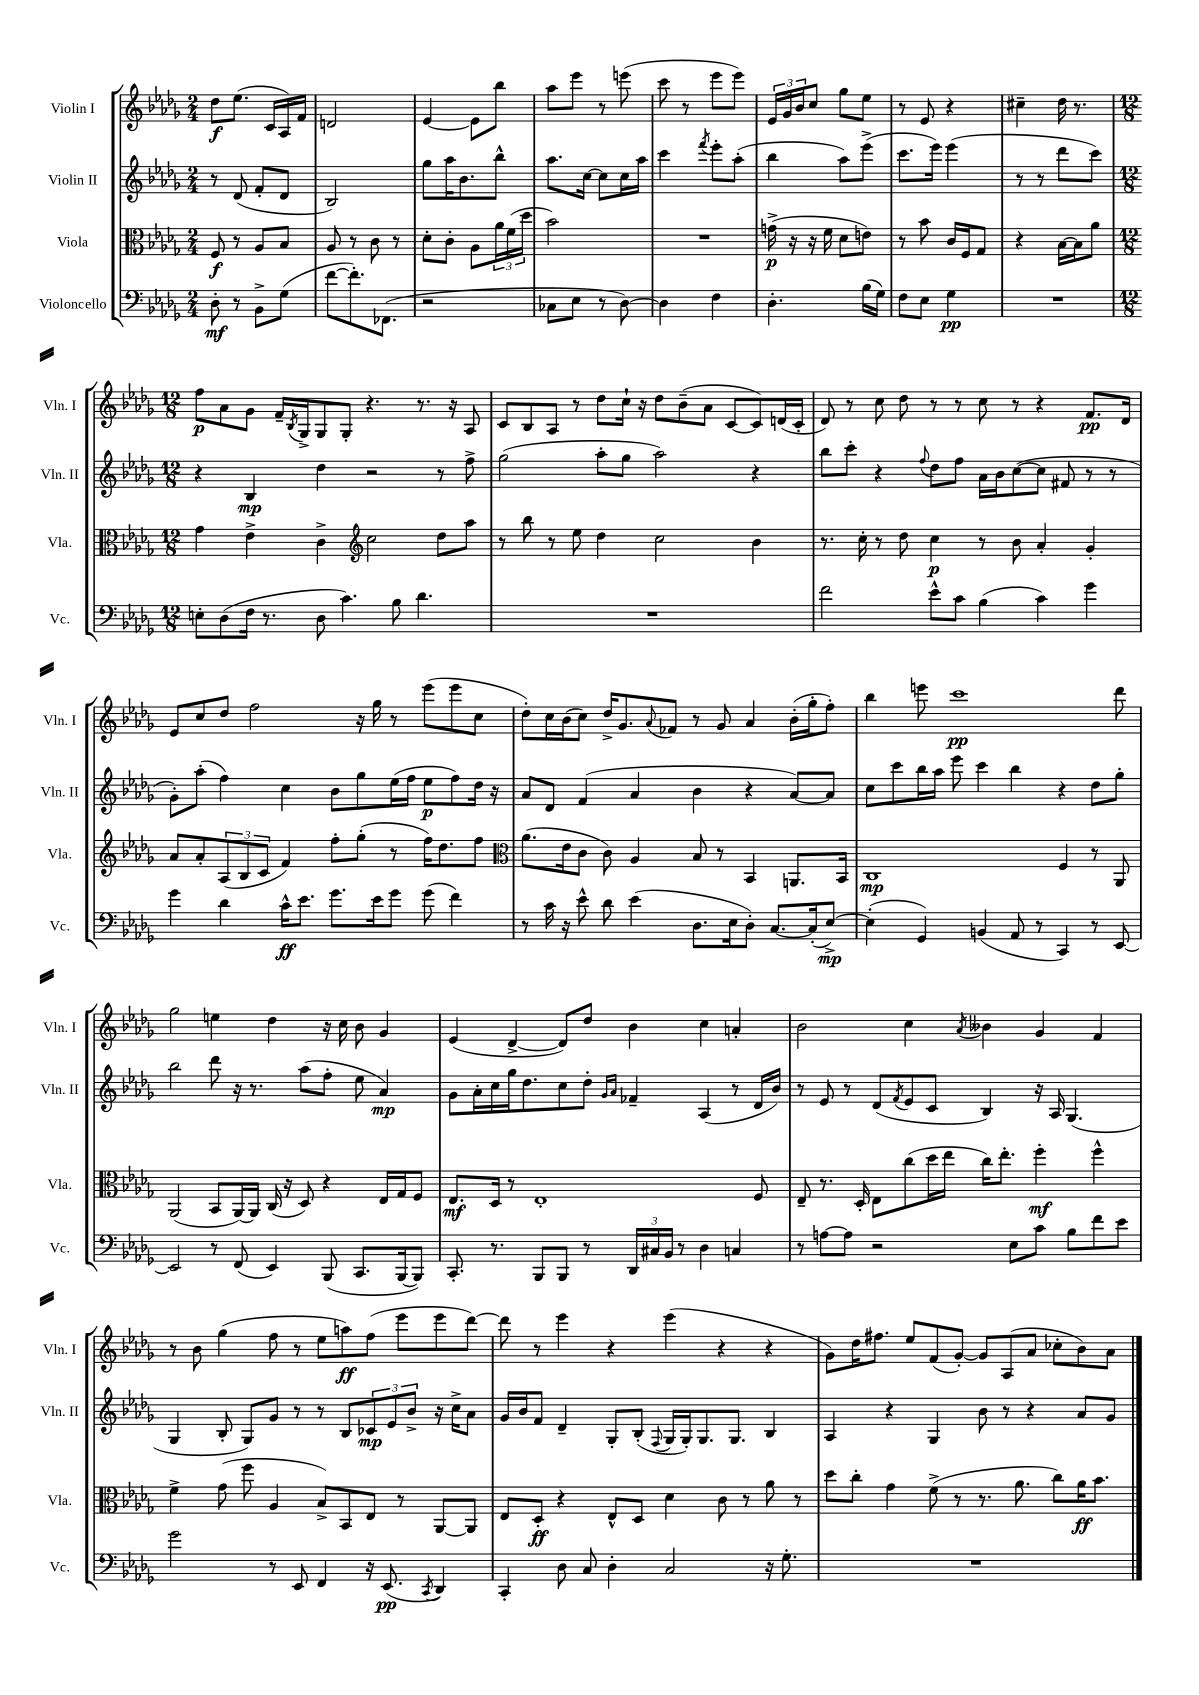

**kern	**kern	**kern	**kern
*staff4	*staff3	*staff2	*staff1
*clefF4	*clefC3	*clefG2	*clefG2
*k[b-e-a-d-g-]	*k[b-e-a-d-g-]	*k[b-e-a-d-g-]	*k[b-e-a-d-g-]
*M2/4	*M2/4	*M2/4	*M2/4
8D-'\	8F/	8r	8dd-\L
8r	8r	(8d-/	(8.ee-\J
8BB-^\L	8A-/L	8f'/L	.
.	.	.	16c/LL
(8G-\J	8B-/J	8d-/J	16A-/)
.	.	.	16f/JJ
=	=	=	=
[8f\L	8A-/	2B-/)	2d/
8.f'\])	8r	.	.
.	8c\	.	.
(8.FF-\J	.	.	.
.	8r	.	.
=	=	=	=
2r	8d-'\L	8gg-\L	[4e-/
.	8c'\J	16aa-\K	.
.	.	8.b-\	.
.	8A-\L	.	8e-\]L
.	24a-\L	8bb-^^\J	8bb-\J
.	(24f\	.	.
.	24dd-\JJ	.	.
=	=	=	=
8C-\L	2b-\)	8.aa-\L	8aa-\L
8E-\J	.	.	8eee-\J
.	.	[16cc\Jk	.
8r	.	8cc\]L	8r
[8D-\)	.	16cc\L	(8eee\
.	.	16aa-\JJ	.
=	=	=	=
4D-\]	2r	4ccc\	8ccc\
.	.	.	8r
.	.	8qfff/	.
4F\	.	8eee-'\L	8eee-\L
.	.	(8aa-'\J	8eee-\J)
=	=	=	=
4.D-'\	(16g^\	4bb-\	24e-/LL
.	.	.	24g-/
.	16r	.	.
.	.	.	24b-/J
.	16r	.	8cc/J
.	16f\	.	.
.	8d-\L	8aa-\L)	8gg-\L
(16B-\LL	8e\J)	(8eee-^\J	8ee-\J
16G-\JJ)	.	.	.
=	=	=	=
8F\L	8r	8.ccc\L	8r
8E-\J	8b-\	.	8e-/
.	.	16eee-\Jk)	.
4G-\	16c/LL	(4eee-\	4r
.	16F/J	.	.
.	8G-/J	.	.
=	=	=	=
2r	4r	8r	4cc#~\
.	.	8r	.
.	[16B-\LL	8ddd-\L	16dd-\
.	16B-\]J	.	8.r
.	8a-\J	8ccc\J)	.
=	=	=	=
*M12/8	*M12/8	*M12/8	*M12/8
8E'\L	4g-\	4r	8ff\L
(8D-\	.	.	8a-\
16F\Jk	4e-^\	4B-/	8g-\J
8.r	.	.	.
.	.	.	16f~/LL
.	.	.	8qB-/
.	.	.	16G-^/J
8D-\	4c^\	4dd-\	8G-/
4.c\)	.	.	8G-'/J
*	*clefG2	*	*
.	2cc\	2r	4.r
8B-\	.	.	.
4.d-\	.	.	8.r
.	8dd-\L	8r	.
.	.	.	16r
.	8aa-\J	8ff^\	8A-/
=	=	=	=
1.r	8r	(2gg-\	8c/L
.	8bb-\	.	8B-/
.	8r	.	8A-/J
.	8ee-\	.	8r
.	4dd-\	8aa-'\L	8dd-\L
.	.	8gg-\J	16cc`\Jk
.	.	.	16r
.	2cc\	2aa-\)	8dd-\L
.	.	.	(8b-~\
.	.	.	8a-\J
.	.	.	[8c/L
.	4b-\	4r	8c/])
.	.	.	(16d/L
.	.	.	16c'/JJ
=	=	=	=
2f\	8.r	8bb-\L	8d-/)
.	.	8ccc'\J	8r
.	16cc'\	.	.
.	8r	4r	8cc\
.	8dd-\	.	8dd-\
.	.	8qqff/	.
8e-^^\L	4cc\	8dd-\L	8r
8c\J	.	8ff\J	8r
(4B-\	8r	16a-\LL	8cc\
.	.	16b-\J	.
.	8b-\	([8cc\	8r
4c\)	4a-'/	8cc\]J	4r
.	.	8f#/	.
4g-\	4g-'/	8r	8.f/L
.	.	8r	.
.	.	.	16d-/Jk
=	=	=	=
4g-\	8a-/L	8g-'\L)	8e-/L
.	8a-'/	(8aa-'\J	8cc/
4d-\	(12A-/	4ff\)	8dd-/J
.	12B-/	.	.
.	.	.	2ff\
.	12c/J	.	.
16c^^\LK	4f/)	4cc\	.
8.e-\J	.	.	.
8.g-\L	8ff'\L	8b-\L	.
.	(8gg-'\J	8gg-\	16r
16e-\k	.	.	16gg-\
8g-\J	8r	(16ee-\L	8r
.	.	16ff\JJ	.
(8g-\	16ff\LK)	8ee-\L	(8eee-\L
.	8.dd-\	.	.
4f\)	.	8ff\)	8eee-\
.	8ff\J	16dd-\Jk	8cc\J
.	.	16r	.
=	=	=	=
*	*clefC3	*	*
8r	(8.a-\L	8a-/L	8dd-'\L)
16c\	.	8d-/J	16cc\L
16r	16e-\k	.	(16b-\J
8e-^^\	8c\J	(4f/	8cc\J)
8d-\	8c\)	.	16dd-^/LK
.	.	.	8.g-/
(4e-\	4A-/	4a-/	.
.	.	.	8qqa-/
.	.	.	8f-/J
8.D-\L	8B-/	4b-\	8r
.	8r	.	8g-/
16E-\k	.	.	.
8D-'\J)	4BB-/	4r	4a-/
[8.C/L	.	.	.
.	8.AA/L	[8a-/L)	(16b-'\LL
(16C'/]k	.	.	16gg-'\J
[8E-^/J)	.	8a-/]J	8ff'\J)
.	16BB-/Jk	.	.
=	=	=	=
(4E-'\]	1C	8cc\L	4bb-\
.	.	8ccc\	.
4GG-/)	.	16bb-\L	8eee\
.	.	16aa-\JJ	.
.	.	8eee-\	1ccc
(4BB/	.	4ccc\	.
8AA-/	.	4bb-\	.
8r	.	.	.
4CC/)	4F/	4r	.
8r	8r	8dd-\L	.
[8EE-/	8AA-/	8gg-'\J	8ddd-\
=	=	=	=
2EE-/]	(2AA-/	2bb-\	2gg-\
8r	8BB-/L	8ddd-\	4ee\
(8FF/	[16AA-/L)	16r	.
.	16AA-/]JJ	8.r	.
4EE-/)	(16C/	.	4dd-\
.	16r	.	.
.	8D-/)	(8aa-\L	.
(8BBB-/	4r	8ff'\J	16r
.	.	.	16cc\
8.CC/L	.	8ee-\	8b-\
.	16E-/LL	4a-/)	4g-/
[16BBB-/k	16G-/J	.	.
8BBB-/]J)	8F/J	.	.
=	=	=	=
8.CC'/	8.E-/L	8g-\L	(4e-/
.	.	16a-'\L	.
8.r	16D-/Jk	16cc\	.
.	8r	16gg-\J	[4d-^/
.	.	8.dd-\	.
8BBB-/L	1E-'	.	.
8BBB-/J	.	8cc\	8d-/]L)
8r	.	8dd-'\J	8dd-/J
.	.	16qqg-/LL	.
.	.	16qqa-/JJ	.
24DD-/LL	.	4f-~/	4b-\
24C#/	.	.	.
24BB-/JJ	.	.	.
8r	.	.	.
4D-\	.	(4A-/	4cc\
4C/	.	8r	4a'/
.	8F/	16d-/LL	.
.	.	16b-/JJ)	.
=	=	=	=
8r	8E-~/	8r	2b-\
[8A\L	8.r	8e-/	.
8A\]J	.	8r	.
.	16D-'/	.	.
2r	8E-\L	(8d-/L	.
.	.	8qf/	.
.	(8cc\	8e-/	4cc\
.	16dd-\L	8c/J	.
.	16ee-\JJ	.	.
.	.	.	8qa-/
.	16cc\LK)	4B-/)	4b--\
.	8.ee-'\J	.	.
8E-\L	.	.	.
8c\J	4ff'\	16r	4g-/
.	.	16A-/	.
8B-\L	.	(4.G-/	.
8f\	4ff^^\	.	4f/
8e-\J	.	.	.
=	=	=	=
2g-\	4f^\	4G-/	8r
.	.	.	8b-\
.	(8g-\	8B-'/	(4gg-\
.	8ff\	8G-/L)	.
8r	4A-/	8g-/J	8ff\
8EE-/	.	8r	8r
4FF/	8B-^/L)	8r	8ee-\L
.	8BB-/	8B-/L	8aa\)
16r	8E-/J	12c-/	(8ff\J
(8.EE-/	.	.	.
.	.	12e-/	.
.	8r	.	8eee-\L
.	.	12b-^/J	.
8qCC/	.	.	.
4DD-/)	[8AA-/L	16r	8eee-\
.	.	16cc^\LK	.
.	8AA-/]J	8a-\J	[8ddd-\J)
=	=	=	=
4CC'/	8E-/L	16g-/LL	8ddd-\]
.	.	16b-/J	.
.	8D-'/J	8f/J	8r
8D-\	4r	4d-~/	4eee-\
8C/	.	.	.
4D-'\	8E-^^/L	8G-'/L	4r
.	8D-/J	(8B-'/J	.
.	.	8qqF/	.
2C/	4d-\	16G-/LL	(4eee-\
.	.	16G-'/J)	.
.	.	8.G-/	.
.	8c\	.	4r
.	.	8.G-/J	.
.	8r	.	.
16r	8a-\	4B-/	4r
8.G-'\	.	.	.
.	8r	.	.
=	=	=	=
1.r	8dd-\L	4A-/	8g-\L)
.	8cc'\J	.	16dd-\K
.	.	.	8.ff#\J
.	4g-\	4r	.
.	.	.	8ee-/L
.	(8f^\	4G-/	(8f/
.	8r	.	[8g-'/J)
.	8.r	8b-\	8g-/]L
.	.	8r	(8A-/
.	8.a-\	.	.
.	.	4r	8a-/J
.	8cc\L)	.	8cc-'\L
.	16a-\K	8a-/L	8b-\)
.	8.b-\J	.	.
.	.	8g-/J	8a-\J
==	==	==	==
*-	*-	*-	*-
